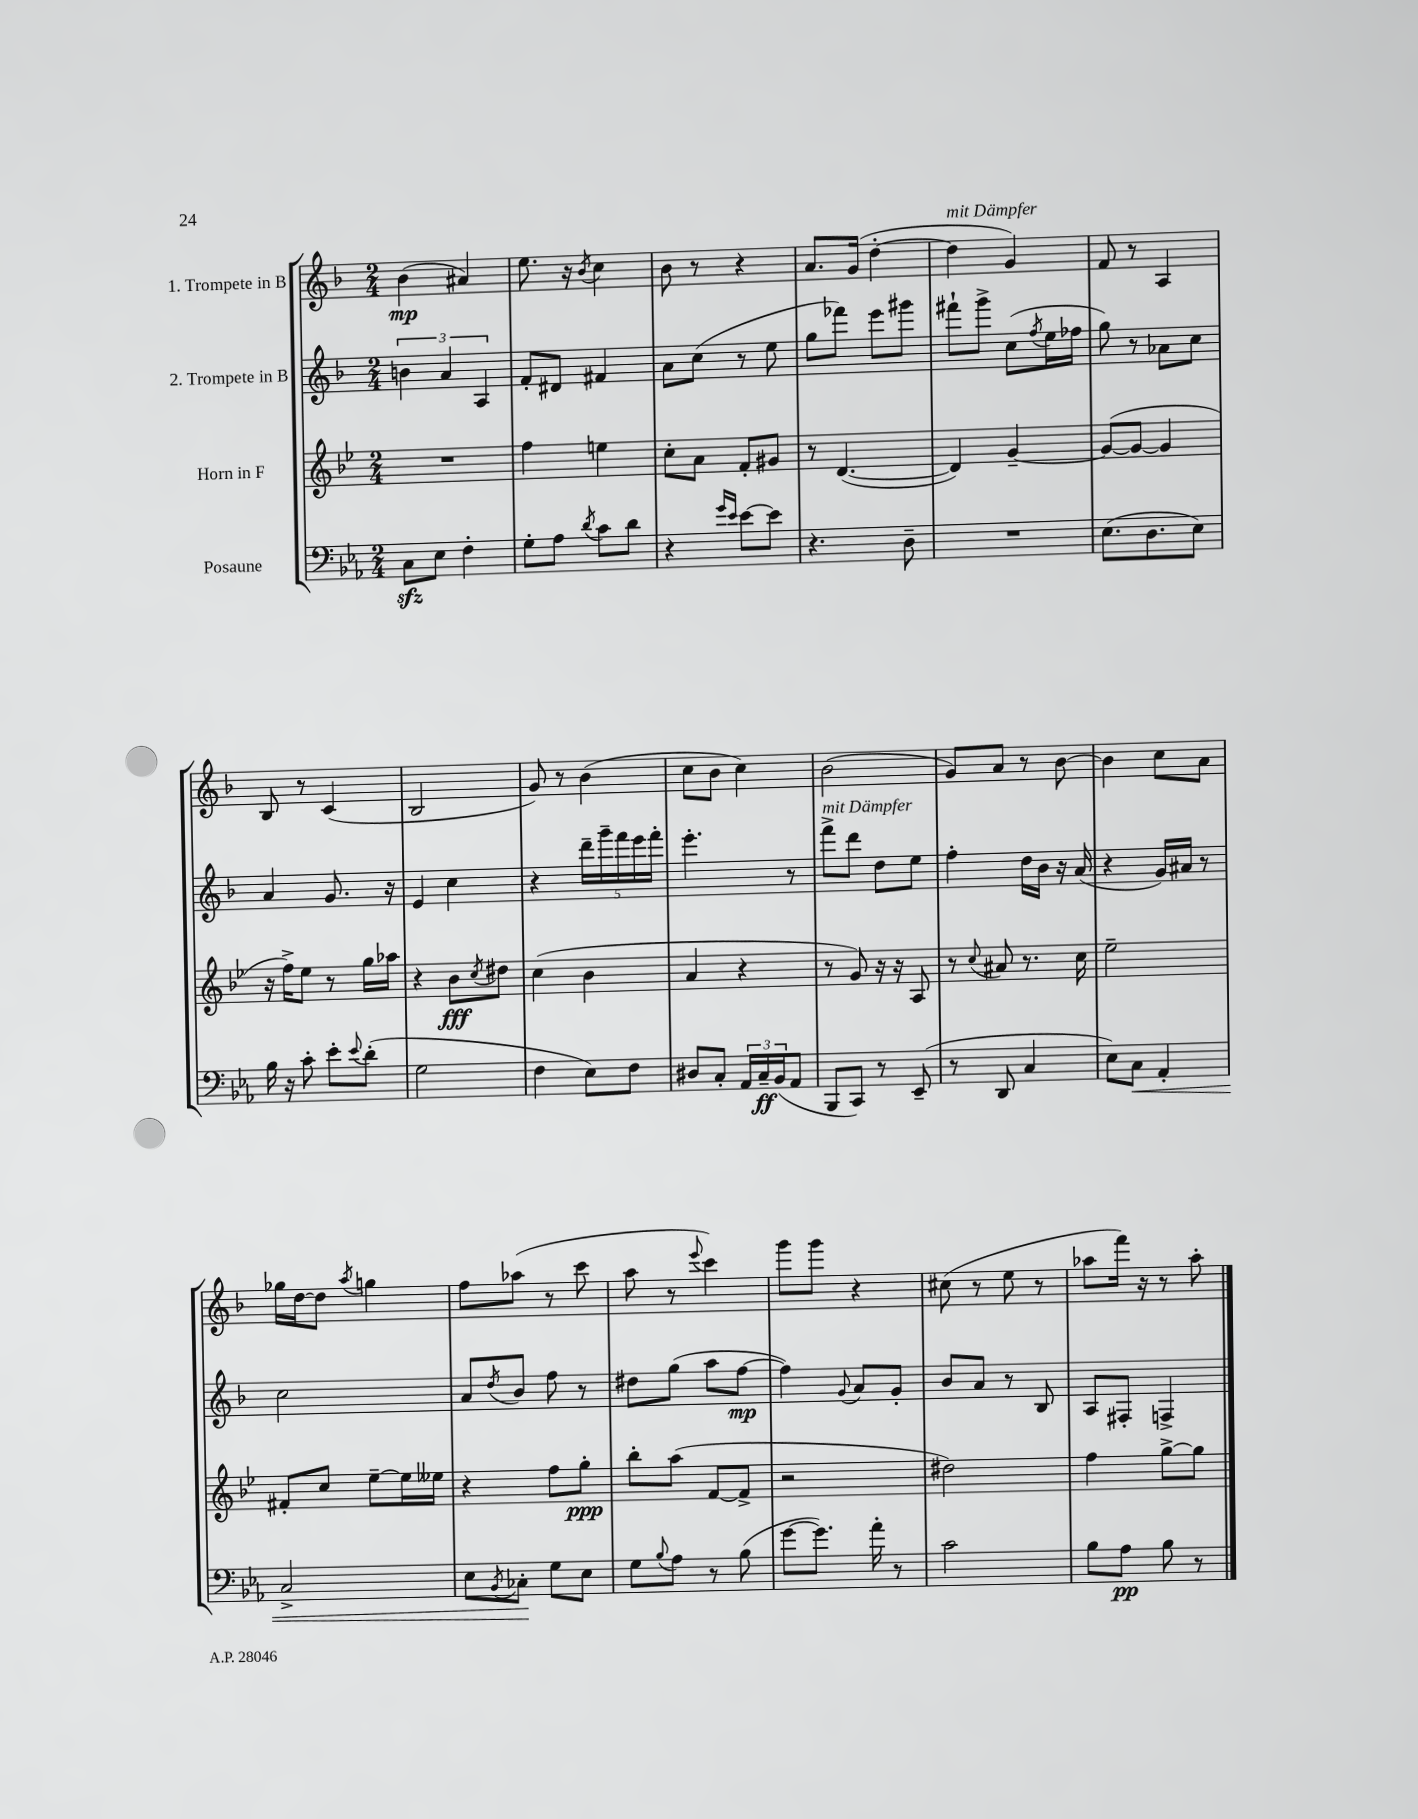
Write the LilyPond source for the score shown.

<<
\new StaffGroup <<
\new Staff = "s0" \with { instrumentName = "1. Trompete in B" } {
    \clef treble \key f \major \numericTimeSignature \time 2/4
    bes'4\mp( ais'4) |
    e''8. r16 \acciaccatura { bes'8 } c''4 |
    bes'8 r8 r4 |
    a'8. g'16( d''4~-. |
    d''4^\markup { \italic "mit Dämpfer" } g'4) |
    f'8 r8 a4 |
    bes8 r8 c'4( |
    bes2 |
    g'8) r8 bes'4( |
    c''8 bes'8 c''4) |
    bes'2( |
    g'8) a'8 r8 bes'8~ |
    bes'4 c''8 a'8 |
    ges''16 d''16~ d''8 \acciaccatura { a''8 } g''4 |
    f''8 aes''8( r8 c'''8 |
    a''8 r8 \appoggiatura { e'''8 } c'''4) |
    g'''8 g'''8 r4 |
    cis''8( r8 e''8 r8 |
    aes''8 f'''16) r16 r8 aes''8-. \bar "|." |
}
\new Staff = "s1" \with { instrumentName = "2. Trompete in B" } {
    \clef treble \key f \major \numericTimeSignature \time 2/4
    \tuplet 3/2 { b'4 a'4 a4 } |
    f'8-. dis'8 fis'4 |
    a'8 c''8( r8 e''8 |
    g''8 fes'''8) e'''8 gis'''8 |
    fis'''8-! g'''8-> c''8( \acciaccatura { f''8 } e''16 fes''16 |
    g''8) r8 aes'8 c''8 |
    a'4 g'8. r16 |
    e'4 c''4 |
    r4 \tuplet 5/4 { d'''16-- g'''16-- f'''16 e'''16 f'''16-. } |
    e'''4.-. r8 |
    f'''8->^\markup { \italic "mit Dämpfer" } d'''8 d''8 e''8 |
    f''4-. d''16 bes'16 r16 a'16( |
    r4 g'16) ais'16 r8 |
    c''2 |
    a'8 \acciaccatura { d''8 } bes'8 f''8 r8 |
    dis''8 g''8( a''8 f''8~\mp |
    f''4) \appoggiatura { g'8 } a'8 g'8-. |
    bes'8 a'8 r8 bes8 |
    a8 fis8-. f4-> \bar "|." |
}
\new Staff = "s2" \with { instrumentName = "Horn in F" } {
    \clef treble \key bes \major \numericTimeSignature \time 2/4
    R2 |
    f''4 e''4 |
    c''8-. a'8 f'8-. gis'8 |
    r8 d'4.~( |
    d'4) g'4~-- |
    g'8~( g'8~ g'4 |
    r16 f''16->) ees''8 r8 g''16 aes''16 |
    r4 bes'8\fff \acciaccatura { c''8 } dis''8 |
    c''4( bes'4 |
    a'4 r4 |
    r8 g'8) r16 r16 a8 |
    r8 \appoggiatura { c''8 } ais'8 r8. c''16 |
    ees''2-- |
    fis'8-. c''8 ees''8~-- ees''16 eeses''16 |
    r4 f''8 g''8-.\ppp |
    bes''8-. a''8( f'8~ f'8-> |
    r2 |
    dis''2) |
    f''4 g''8~-> g''8 \bar "|." |
}
\new Staff = "s3" \with { instrumentName = "Posaune" } {
    \clef bass \key ees \major \numericTimeSignature \time 2/4
    c8\sfz ees8 f4-. |
    g8-. aes8 \acciaccatura { d'8 } c'8 d'8 |
    r4 \grace { g'16 ees'16 } ees'8~ ees'8 |
    r4. d8-- |
    R2 |
    ees8.( d8. ees8) |
    bes16 r16 c'8-. ees'8-. \appoggiatura { ees'8 } d'8-.( |
    g2 |
    f4 ees8) f8 |
    dis8 c8-. \tuplet 3/2 { aes,16 c16--\ff bes,16( } aes,8 |
    bes,,8 c,8) r8 ees,8--( |
    r8 d,8 c4 |
    ees8) c8\< aes,4-. |
    c2-> |
    ees8 \acciaccatura { bes,8 } ces8-.\! g8 ees8 |
    g8 \appoggiatura { bes8 } aes8 r8 bes8( |
    g'8~ g'8.) aes'16-. r8 |
    c'2 |
    bes8 aes8\pp bes8 r8 \bar "|." |
}
>>
>>
\layout { \context { \Score \remove "Bar_number_engraver" } }
